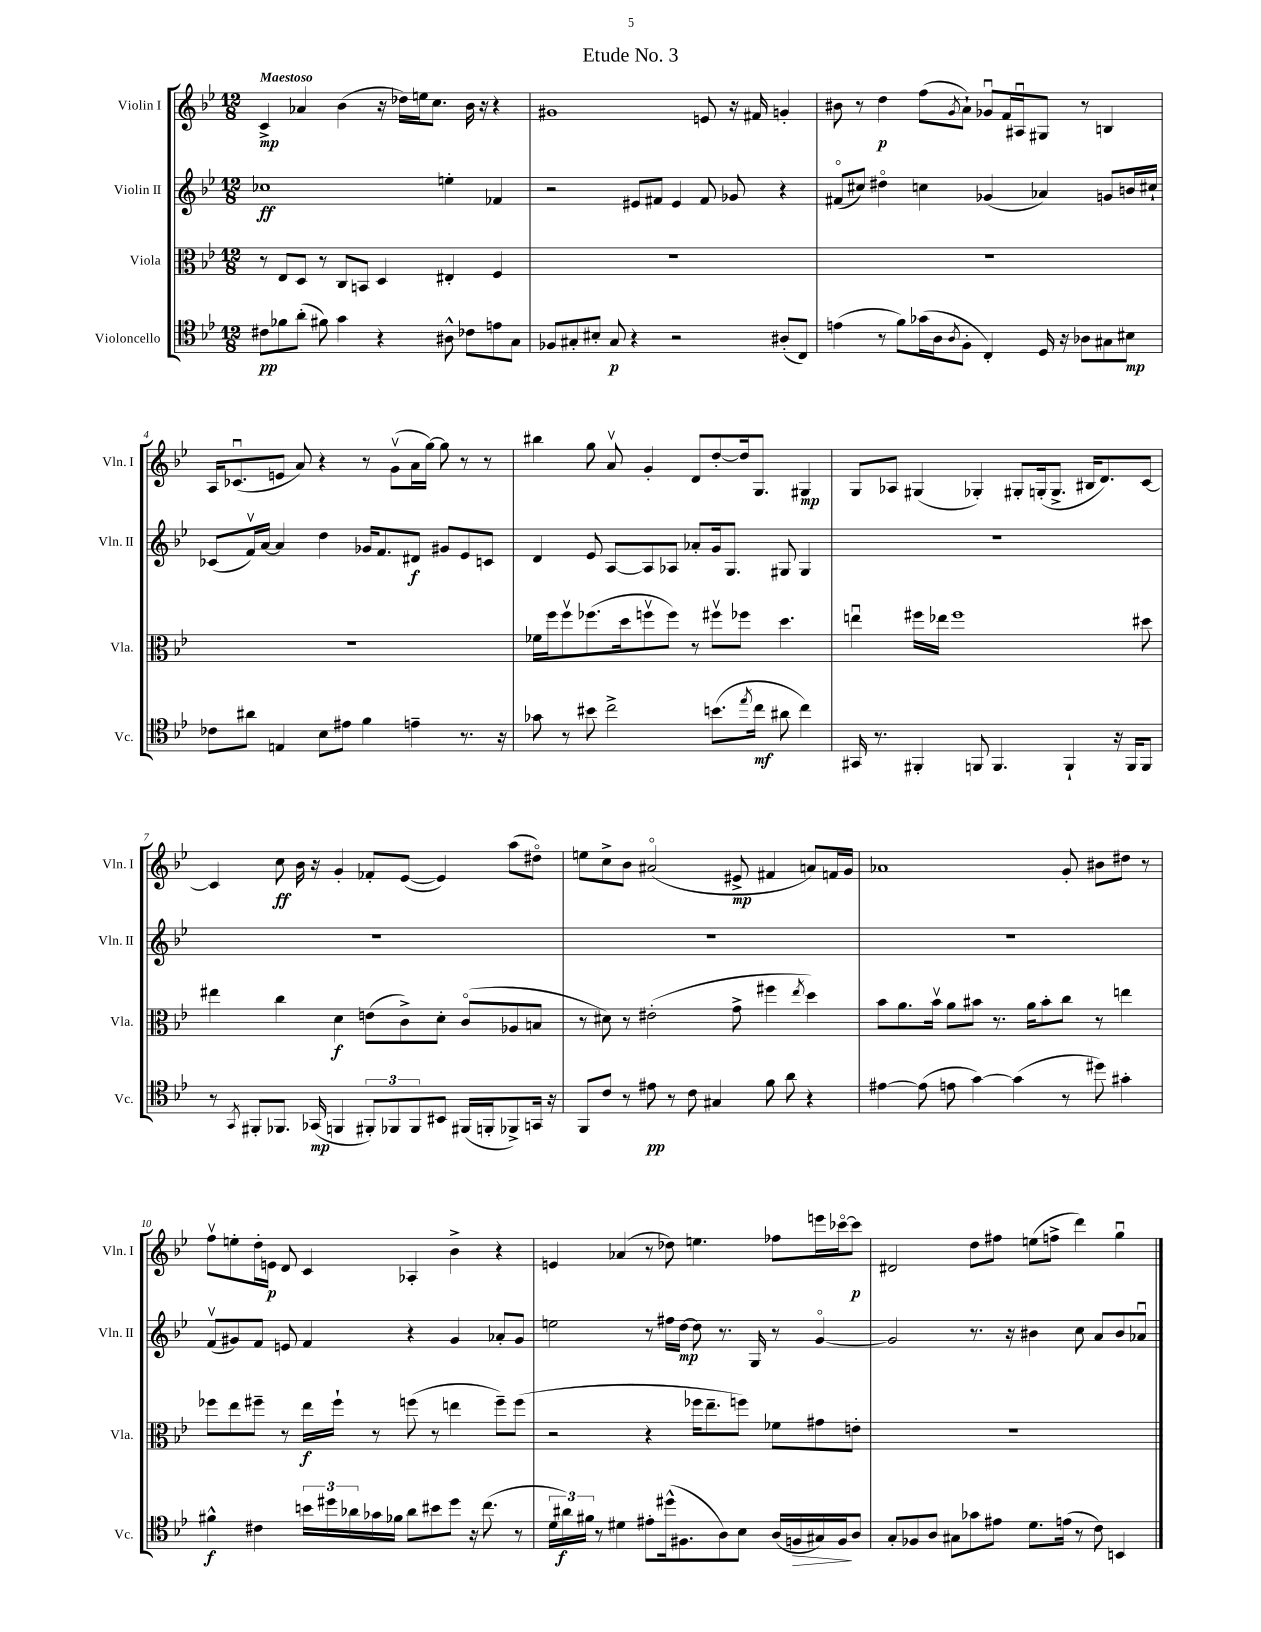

**kern	**kern	**kern	**kern
*staff4	*staff3	*staff2	*staff1
*clefC4	*clefC3	*clefG2	*clefG2
*k[b-e-]	*k[b-e-]	*k[b-e-]	*k[b-e-]
*M12/8	*M12/8	*M12/8	*M12/8
8c#	8r	1cc-	4c^
8f-	8E-	.	.
(8a'	8D	.	4a-
8f#)	8r	.	.
4g	8C	.	(4b-
.	8BB	.	.
4r	4D	.	16r
.	.	.	16dd-)
.	.	.	16ee
.	.	.	8.cc
8A#^^	4E#'	4ee'	.
8c-	.	.	16b-
.	.	.	16r
8e	4F	4f-	4r
8G	.	.	.
=	=	=	=
8F-	1.r	2r	1g#
8G#'	.	.	.
8B#'	.	.	.
8G#	.	.	.
4r	.	8e#	.
.	.	8f#	.
2r	.	4e#	.
.	.	8f#	8e
.	.	8g-	16r
.	.	.	16f#
(8A#'	.	4r	4g'
8C)	.	.	.
=	=	=	=
(4e	1.r	(8f#o	8b#
.	.	8cc#)	8r
8r	.	4dd#o	4dd
8f)	.	.	.
(16g-	.	4cc	(8ff
16A	.	.	.
8qA	.	.	8qg
8F'	.	.	8a`)
4C')	.	(4g-	8g-u
.	.	.	16f
.	.	.	16A#u
16D	.	4a-)	8G#
16r	.	.	.
8A-	.	.	8r
8G#	.	8g	4B
8B#	.	16b	.
.	.	16cc#`	.
=	=	=	=
8c-	1.r	(8c-	16A
.	.	.	(8.c-u
8a#	.	16fv)	.
.	.	[16a	.
4E	.	4a]	8e
.	.	.	8a)
8B-	.	4dd	4r
8e#	.	.	.
4f	.	16g-	8r
.	.	8.f	.
.	.	.	(8gv
4e~	.	8d#	16a
.	.	.	[16gg)
.	.	8g#	8gg]
8.r	.	8e-	8r
.	.	8c	8r
16r	.	.	.
=	=	=	=
8g-	16f-	4d	4bb#
.	16ff	.	.
8r	8ffv	.	.
8b#	(8.ff-	8e-	8gg
2cc^	.	[8A	8av
.	16dd	.	.
.	8ffv	8A]	4g'
.	8ff)	8A-	.
.	8r	8a-'	8d
(8.b	8ff#v	16g	[8dd'
.	.	8.G	.
.	8ff-	.	16dd]
8qee-	.	.	.
16cc	.	.	8.G
8a#	4.dd	8G#	.
4cc)	.	4G#	4G#
=	=	=	=
16GG#	4eeu	1.r	8G
8.r	.	.	.
.	.	.	8A-
4FF#'	16ff#	.	(4G#
.	16ee-	.	.
.	1ff#	.	.
8FF	.	.	4G-')
4.FF	.	.	.
.	.	.	8G#'
.	.	.	(16G'
.	.	.	8.G^
4FF`	.	.	.
.	.	.	16B#
.	.	.	8.d)
16r	.	.	.
16FF	.	.	.
8FF	8dd#	.	[8c
=	=	=	=
8r	4ee#	1.r	4c]
8qGG	.	.	.
8FF#'	.	.	.
8.FF-	4cc	.	8cc
.	.	.	16b-
(16GG-	.	.	16r
4FF	4d	.	4g'
12FF#')	(8e	.	8f-'
12FF-	.	.	.
.	8c^)	.	([8e-
12FF-	.	.	.
8BB#	8d'	.	4e-])
(16FF#	(8co	.	.
16FF'	.	.	.
8FF-^)	8A-	.	(8aa
16GG	8B	.	8dd#o)
16r	.	.	.
=	=	=	=
8FF	8r	1.r	8ee
8c	8d#)	.	8cc^
8r	8r	.	8b-
8e#	(2e#'	.	(2a#o
8r	.	.	.
8c	.	.	.
4G#	.	.	.
.	8g^	.	8e#^
8f	4ff#	.	4f#
8a	.	.	.
.	8qee-	.	.
4r	4dd)	.	8a)
.	.	.	16f
.	.	.	16g
=	=	=	=
[4e#	8b-	1.r	1a-
.	8.a	.	.
(8e#]	.	.	.
.	16b-v	.	.
8e	8a	.	.
[4g)	8b#	.	.
.	8.r	.	.
(4g]	.	.	.
.	16a	.	.
.	8b#'	.	.
8r	8cc	.	8g'
8dd#)	8r	.	8b#
4g#'	4ee	.	8dd#
.	.	.	8r
=	=	=	=
4f#^^	8ff-	(8fv	8ffv
.	8ee-	8g#)	8ee'
4c#	8ff#~	8f	16dd'
.	.	.	16e
.	8r	8e	8d
24b	16ee-	4f	4c
24dd#	.	.	.
.	16ff#`	.	.
24a-	.	.	.
16g-	8r	.	.
16f-	.	.	.
8a-	(8ff	4r	4A-'
8b#	8r	.	.
8dd#	4ee	4g#	4b-^
16r	.	.	.
(8.cc	.	.	.
.	8ff~)	8a-'	4r
8r	(8ff	8g#	.
=	=	=	=
24d	2r	2ee	4e
24a#)	.	.	.
24f#	.	.	.
8r	.	.	.
4d#	.	.	(4a-
8e#'	4r	8r	8r
(16dd#^^	.	16ff#	8dd-)
8.F#	.	[16dd	.
.	16ff-	8dd]	4.ee
.	8.ee-~	.	.
8A)	.	8.r	.
8B-	8ff)	.	.
.	.	16G	.
(16A	8f-	8r	8ff-
16F	.	.	.
16G#)	8g#	[4go	16eee
16F	.	.	[16ccc-o
8A	8e'	.	8ccc-]
=	=	=	=
8G'	1.r	2g]	2d#
8F-	.	.	.
8A	.	.	.
8G#	.	.	.
8g-	.	8.r	8dd
8e#	.	.	8ff#
.	.	16r	.
8.d	.	4b#	(8ee
.	.	.	8ff^
(16e	.	.	.
8r	.	8cc	4ddd)
8c)	.	8a	.
4BB	.	8b#	4ggu
.	.	8a-u	.
==	==	==	==
*-	*-	*-	*-
